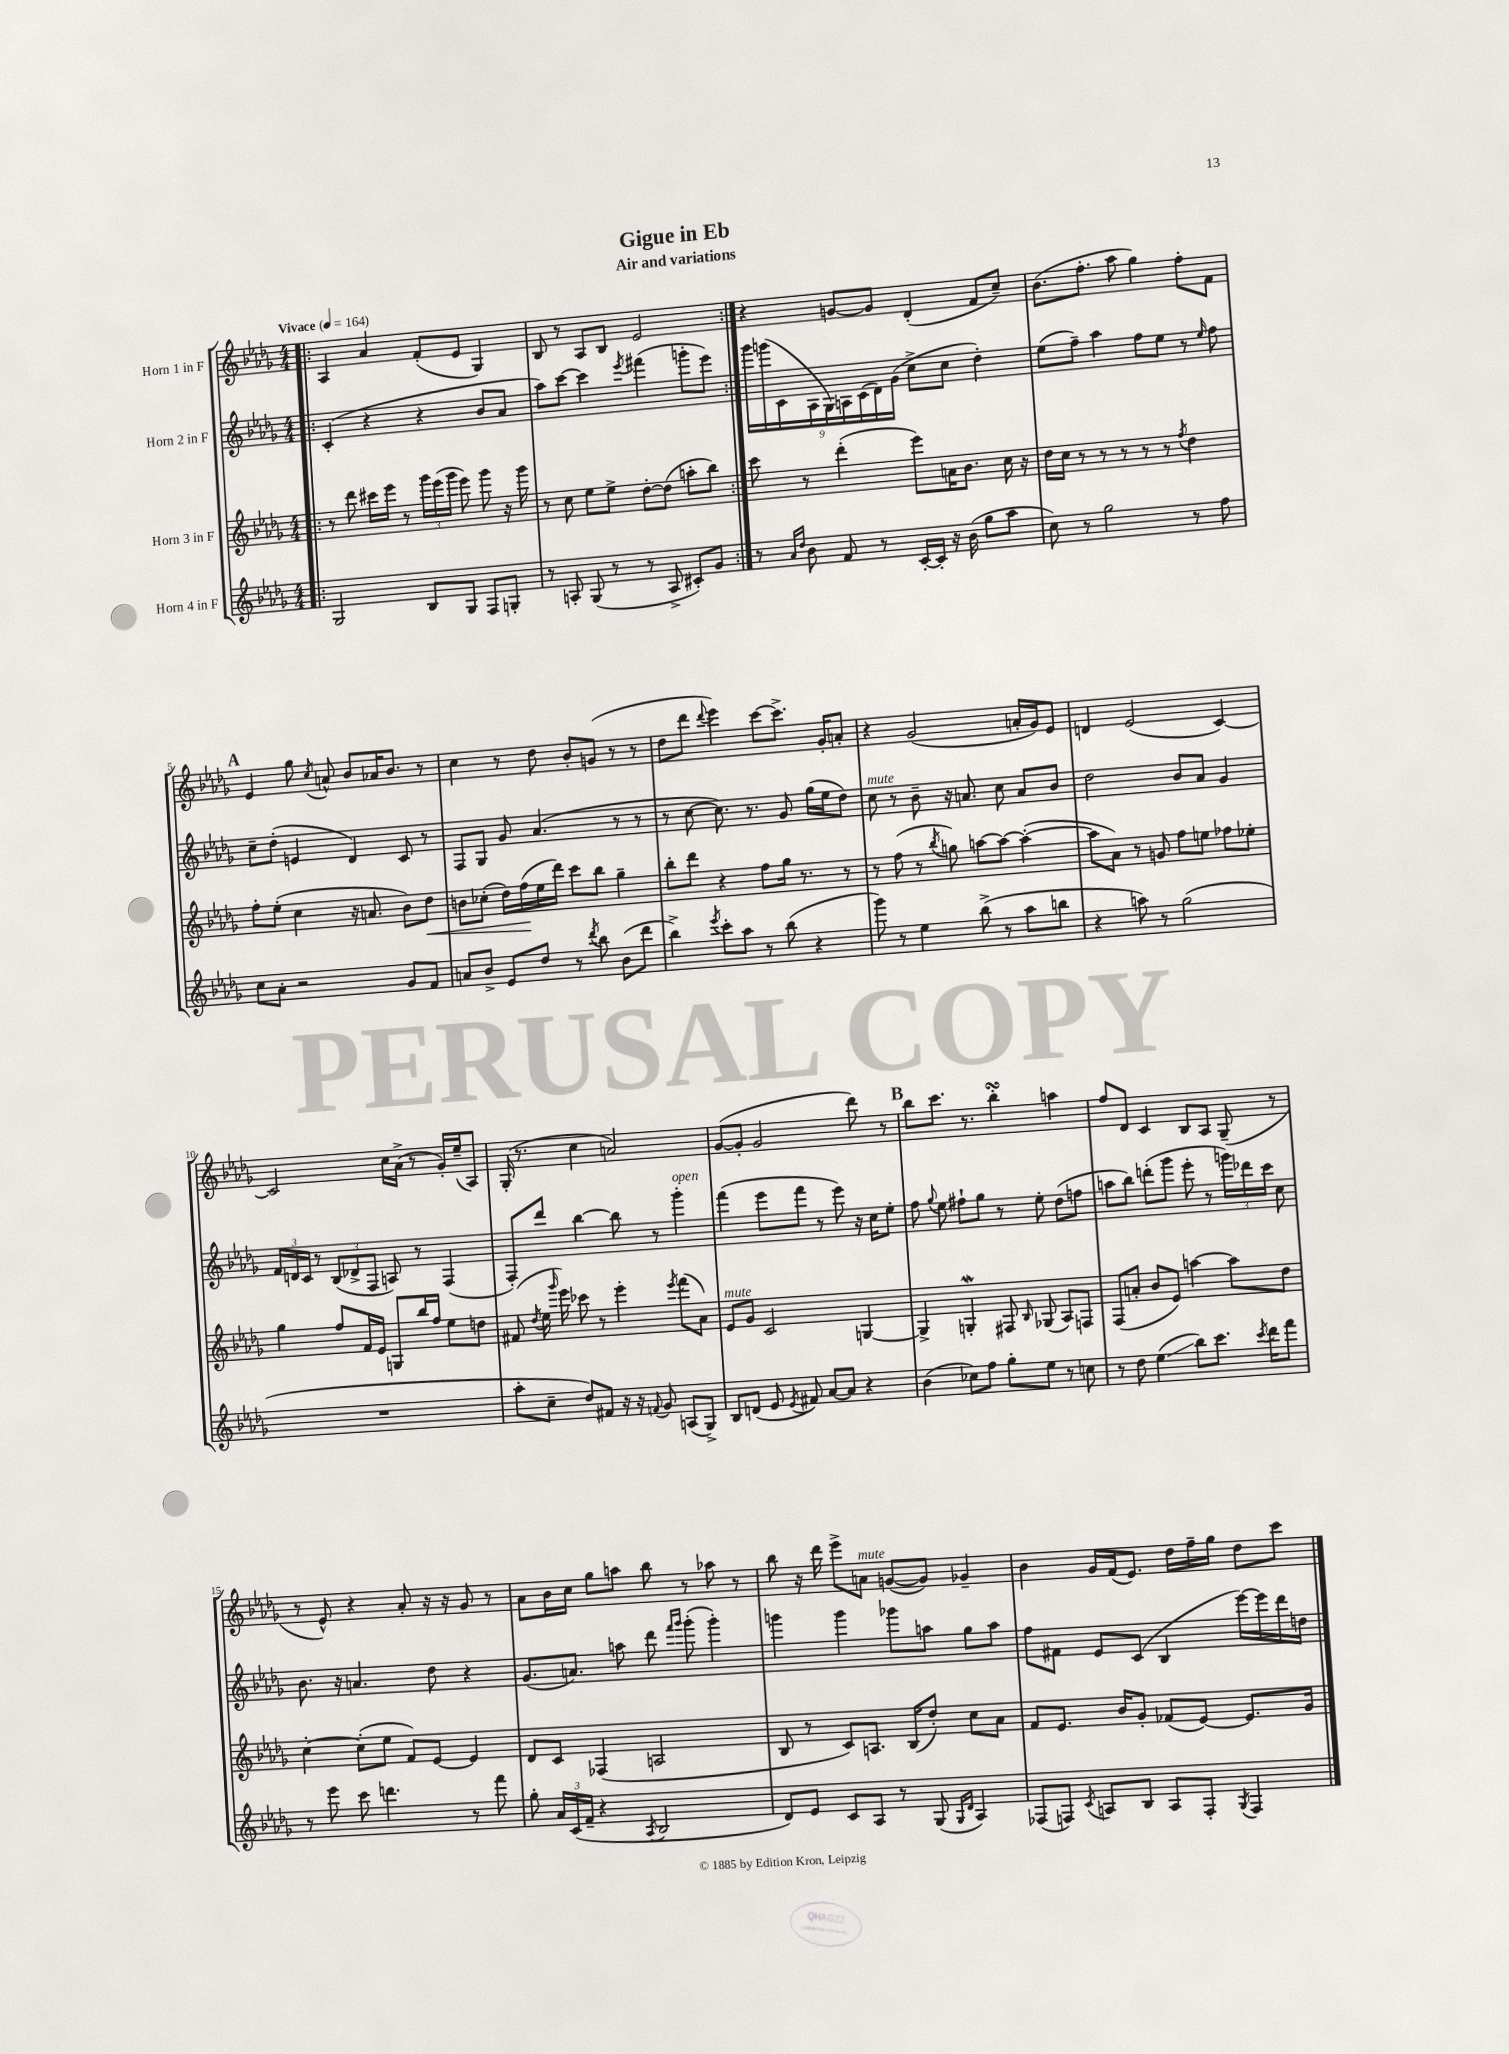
\header { title = "Gigue in Eb" subtitle = "Air and variations" }
<<
\new StaffGroup <<
\new Staff = "s0" \with { instrumentName = "Horn 1 in F" } {
    \clef treble \key des \major \numericTimeSignature \time 4/4 \tempo "Vivace" 4 = 164
    \autoBeamOff \repeat volta 2 { \bar ".|:" aes4 aes'4 f'8[-.( ees'8] ges4) |
    bes8 r8 aes8[ bes8] ees'2 | }
    r4 g'8[~ g'8] des'4-.( f'8[ c''8]--) |
    bes'8.[( f''8.]-. aes''8 ges''4) f''8[-. f'8] |
    \mark \markup { \bold "A" } ees'4 ges''8 \acciaccatura { c''8 } a'8-^ bes'8[ aes'16 bes'8.] r8 |
    c''4 r8 des''8 bes'8[-. g'8]( r8 r8 |
    des''8[ des'''8] \appoggiatura { des'''8 } ees'''4) c'''8[~ c'''8.]-> ges'16[-. a'8]-. |
    r4 ges'2( a'16[-. ges'16) ees'8] |
    d'4 ees'2( c'4~) |
    c'2 c''16[ aes'16]->( r8 ges'16[-.) ees''16--( aes8]) |
    ges16-.( r8. c''4 a'2) |
    ges'8[~( ges'8]-. ges'2 des'''8) r8 |
    \mark \markup { \bold "B" } bes''8[ c'''8.] r8. bes''4-.\turn a''4 |
    f''8[ des'8] c'4 bes8[ aes8] ges8--( r8 |
    r8 ees'8-^) r4 aes'8-. r16 r16 ges'8 r8 |
    aes'8[ bes'16 c''16] ges''8[ a''8] bes''8 r8 aes''8 r8 |
    bes''8 r16 des'''16 ees'''8[-> a'8]^\markup { \italic "mute" } g'8[~( g'8]) ges'4-- |
    bes'4 ges'16[ f'16( ees'8.]) des''16[ f''16-- ges''16] des''8[ c'''8] \bar "|." |
}
\new Staff = "s1" \with { instrumentName = "Horn 2 in F" } {
    \clef treble \key des \major \numericTimeSignature \time 4/4
    \autoBeamOff \repeat volta 2 { \bar ".|:" c'4-.( r4 r4 bes'8[ aes'8] |
    aes''8[) c'''8]~ c'''4 \acciaccatura { ees'''8 } fis'''4( g'''8[-. ees'''8]) | }
    \tuplet 9/8 { ges'''16[ g'''16( c'16 aes16 ges16) a16 c'16( des'16) ges'16]( } c''8[-> c''8] des''4-.) |
    ees''8[( f''8]--) aes''4 f''8[ ees''8] r8 \grace { ees''16 } f''8 |
    \mark \markup { \bold "A" } c''8[-- des''8]-.( e'4 des'4) c'8 r8 |
    f8[ ges8] ges'8 aes'4.( r8 r8 |
    r8 c''8~ c''8.) r8. ges'8 ges''16[( ees''16 des''8]) |
    c''8^\markup { \italic "mute" } r8 bes'8-- r16 a'8. c''8 a'8[ bes'8] |
    des''2 bes'8[ aes'8] ges'4 |
    \tuplet 3/2 { f'16[ d'16 c'16] } r8 \tuplet 3/2 { bes8[( des'8-> f8] } a8) r8 f4( |
    f8[-.) des'''8] bes''4~ bes''8 r8 ges'''4-.^\markup { \italic "open" } |
    f'''4( ees'''8[ f'''8] r8 ees'''8) r16 c''16[ ees''8]-. |
    \mark \markup { \bold "B" } f''8 \appoggiatura { ges''8 } ees''8 fis''8[-! ges''8] r8 ees''8-. des''8[( f''8] |
    a''8[ bes''8]) d'''8[-.( ges'''8] ees'''8-. r8 \tuplet 3/2 { g'''16[) des'''16 c'''16] } c''8 |
    bes'8. r16 a'4. des''8 r4 |
    ges'8.[( a'8.]) a''8 des'''8 \grace { f'''16[ ges'''16] } ges'''8-.( ges'''4-.) |
    g'''4 g'''4 ges'''8[ a''8] ges''8[ a''8] |
    f''8[ fis'8] ees'8[ c'8]( bes4 ees'''16[~) ees'''16 des'''16 d''16] \bar "|." |
}
\new Staff = "s2" \with { instrumentName = "Horn 3 in F" } {
    \clef treble \key des \major \numericTimeSignature \time 4/4
    \autoBeamOff \repeat volta 2 { \bar ".|:" r8 des'''8 cis'''16[ ees'''16] r8 \tuplet 3/2 { ges'''16[ ees'''16( ges'''16] } ees'''8) ges'''8 r16 ges'''16 |
    r8 c''8 ees''8[ ees''8]-> des''8[~-. des''8]( a''8[-. bes''8]) | }
    c'''8 r8 des'''4-.( ees'''8[) a'16 bes'8.] c''16 r16 |
    des''16[ c''16] r8 r8 r8 r8 r8 \acciaccatura { f''8 } des''4 |
    \mark \markup { \bold "A" } f''8[-. ees''8]-.( c''4 r16 a'8. bes'8[) des''8]\< |
    b'8[ ces''8]-.( des''16[) f''16\!( ees''16 des'''16]) c'''8[ bes''8] ges''4-- |
    bes''8[-. des'''8] r4 f''8[ ges''16] r8. r8 |
    r8 f''8( r8 \acciaccatura { bes''8 } g''8) a''8[~ a''8]~ a''4~-.( |
    a''8[ aes'8]) r8 g'8 f''8[ e''8] fes''8[ ees''8]-. |
    ges''4 f''8[ f'16 ees'16] g8[ bes''16 f''16] ees''8[ d''8] |
    fis'8( \acciaccatura { des''8 } ees''16 \grace { ges'''16 } ees'''16) ces'''8 r8 ees'''4-. \acciaccatura { ees'''8 } f'''8[( aes'8]) |
    ees'8[^\markup { \italic "mute" } ges'8] c'2 g4~ |
    \mark \markup { \bold "B" } g4-> g4-.\mordent fis8 \grace { bes16 } ges8( aes8[) f8] |
    f8[( a'8]-. bes'8[ ees'8]) a''4~ a''8[ des''8] |
    c''4~-. c''8[-.( ees''8] f'8[) ees'8]~ ees'4 |
    des'8[ c'8] fes4( a2 |
    bes8 r8 c'8[) a8.] bes16[( des''8]-.) c''8[ aes'8] |
    f'8[ ees'8.] bes'16[ ges'8]-. fes'8[( ees'8]~) ees'8.[ ges'16] \bar "|." |
}
\new Staff = "s3" \with { instrumentName = "Horn 4 in F" } {
    \clef treble \key des \major \numericTimeSignature \time 4/4
    \autoBeamOff \repeat volta 2 { \bar ".|:" ges2 bes8[ ges8] f8[ g8]-. |
    r8 a8-. ges8( r8 r8 a8-> cis'8[-.) ges'8] | }
    r8 \grace { aes'16[ des''16] } bes'8 f'8 r8 c'16[~-. c'16]-. r16 bes'16( ges''8[ aes''8] |
    c''8) r8 ges''2 r8 f''8 |
    \mark \markup { \bold "A" } c''8[ aes'8]-. r2 ges'8[ f'8] |
    a'8[ bes'8]-> ees'8[ des''8] r8 \acciaccatura { des'''8 } bes''8 bes'8[( des'''8] |
    bes''4->) \acciaccatura { ees'''8 } c'''8[-. aes''8] r8 bes''8( r4 |
    ges'''8) r8 ees''4 bes''8->( r8 aes''8[ b''8] |
    r4 a''8) r8 ges''2( |
    R1 |
    aes''8[-. c''8]-- des''8[) fis'8] r16 r16 \appoggiatura { f'8 } ges'8 a8[( ges8]->) |
    bes8[ d'8]( ees'8 \acciaccatura { ees'8 } fis'8) aes'8[~ aes'8] r4 |
    \mark \markup { \bold "B" } bes'4( ces''8[) f''8] ges''8[-. ees''8] r8 c''8 |
    r8 des''8 ees''4\glissando( bes''8[) c'''8.] \acciaccatura { c'''8 } des'''16[ f'''8] |
    r8 ees'''8 c'''8 d'''4. r8 f'''8 |
    ges''8-. \tuplet 3/2 { aes'16[ c'16( f'16]-- } r4 \acciaccatura { aes8 } bes2 |
    des'8[) ees'8] c'8[ aes8] r8 ges8( \grace { ges16[ des'16] } aes4) |
    fes8[( f8]) \acciaccatura { c'8 } a8[ bes8] a8[ f8]-. \acciaccatura { ges8 } f4 \bar "|." |
}
>>
>>
